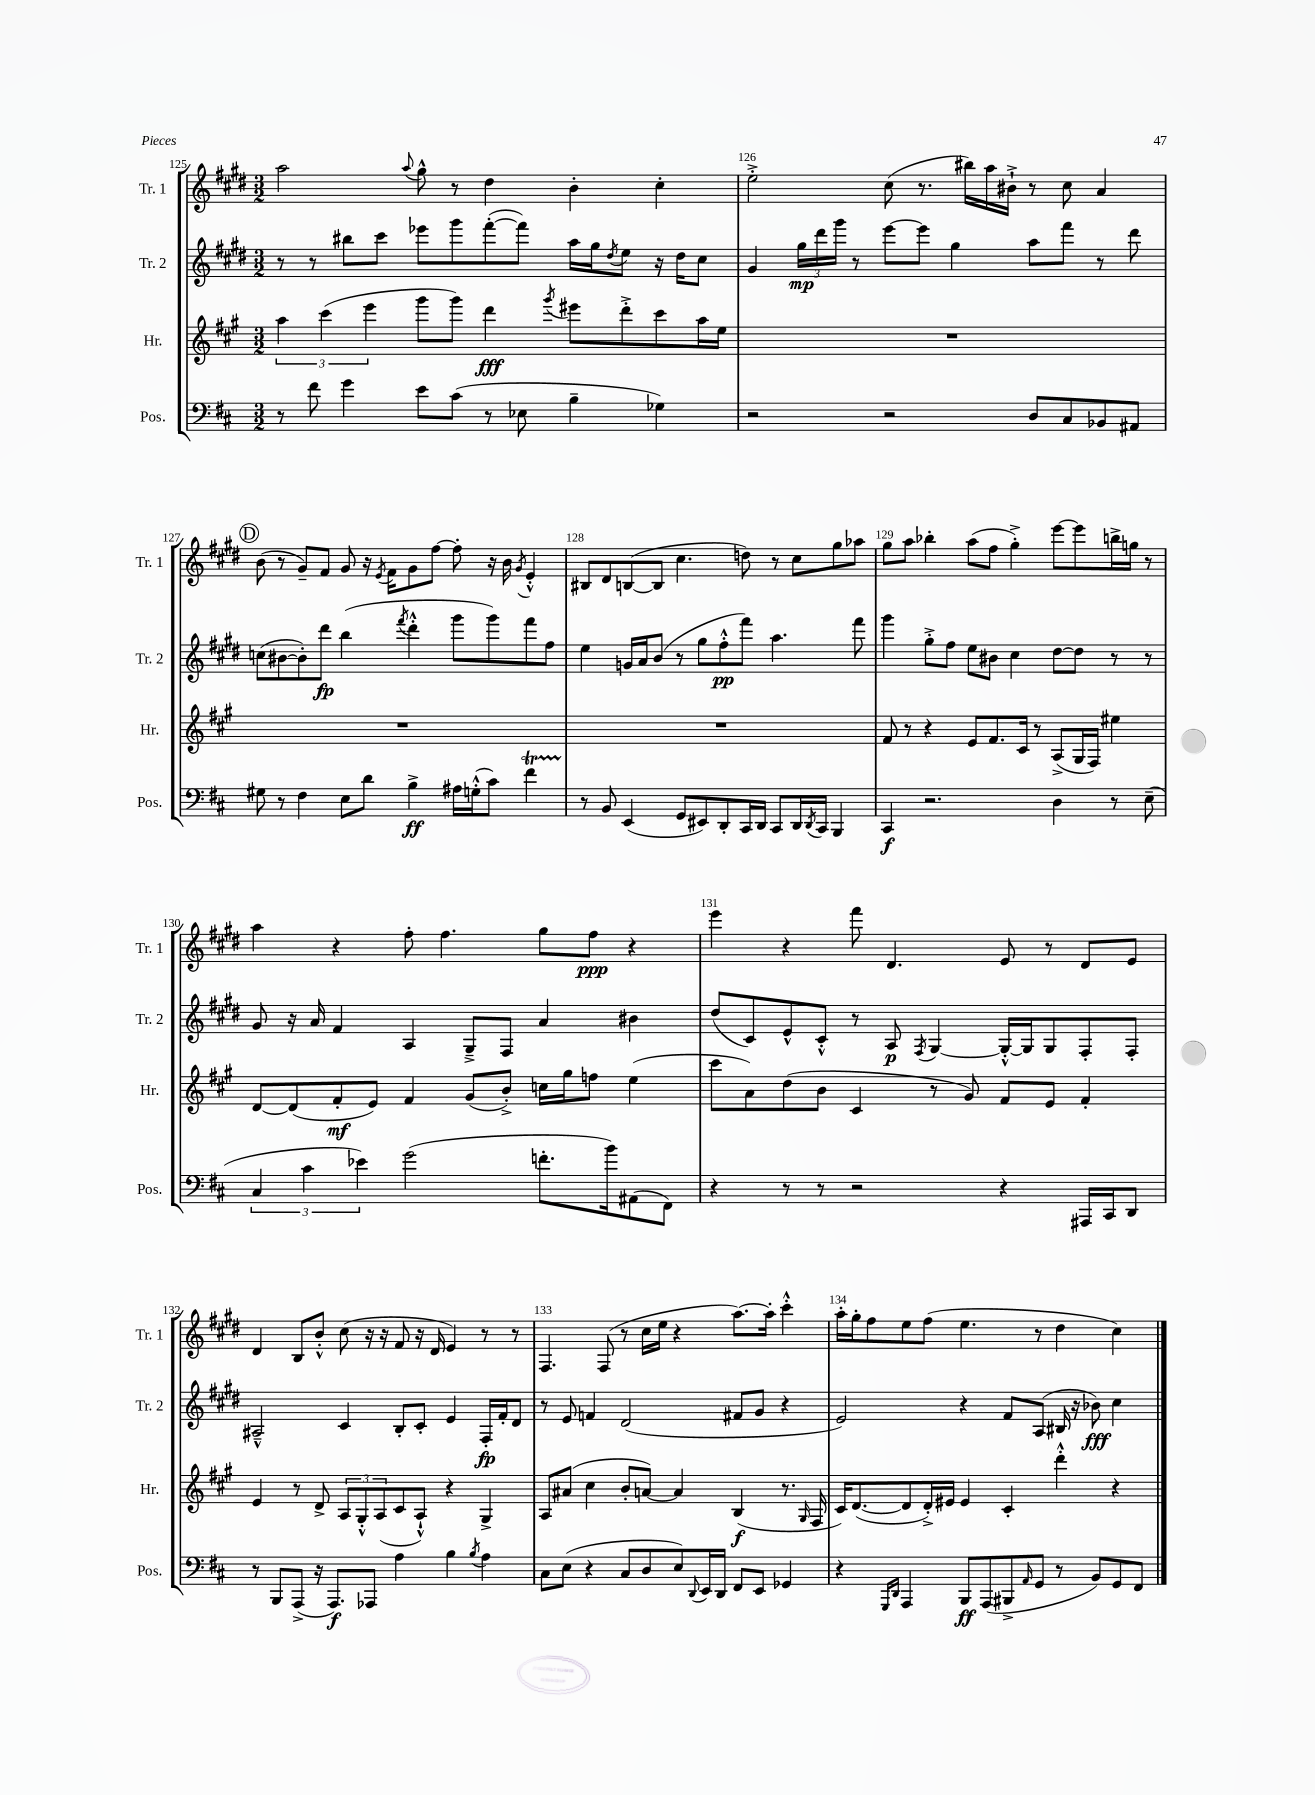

**kern	**dynam	**kern	**dynam	**kern	**dynam	**kern	**dynam
*part4	*part4	*part3	*part3	*part2	*part2	*part1	*part1
*staff4	*staff4	*staff3	*staff3	*staff2	*staff2	*staff1	*staff1
*I"Pos.	*	*I"Hr.	*	*I"Tr. 2	*	*I"Tr. 1	*
*I'Pos.	*	*I'Hr.	*	*I'Tr. 2	*	*I'Tr. 1	*
*clefF4	*	*clefG2	*	*clefG2	*	*clefG2	*
*k[f#c#]	*	*k[f#c#g#]	*	*k[f#c#g#d#]	*	*k[f#c#g#d#]	*
*M3/2	*	*M3/2	*	*M3/2	*	*M3/2	*
=125	=125	=125	=125	=125	=125	=125	=125
8r	.	6aa\	.	8r	.	2aa\	.
8f#\	.	.	.	8r	.	.	.
.	.	(6ccc#\	.	.	.	.	.
4g\	.	.	.	8bb#X\L	.	.	.
.	.	6eee\	.	.	.	.	.
.	.	.	.	8ccc#\J	.	.	.
.	.	.	.	.	.	8qqaa/	.
8e\L	.	8ggg#\L	.	8eee-X\L	.	8gg#^^\	.
(8c#\J	.	8ggg#\J)	.	8ggg#\	.	8r	.
8r	.	4ddd\	fff	([8fff#'\	.	4dd#\	.
8E-X\	.	.	.	8fff#\J])	.	.	.
.	.	8qggg#/	.	.	.	.	.
4B~\	.	8eee#X\L	.	16aa\LL	.	4b'\	.
.	.	.	.	16gg#\J	.	.	.
.	.	.	.	8qdd#/	.	.	.
.	.	8ddd'^\	.	8ee\J	.	.	.
4G-X\)	.	8ccc#\	.	16r	.	4cc#'\	.
.	.	.	.	16dd#\KL	.	.	.
.	.	16aa\L	.	8cc#\J	.	.	.
.	.	16ee\JJ	.	.	.	.	.
=126	=126	=126	=126	=126	=126	=126	=126
2r	.	1.r	.	4g#/	.	2ee'^\	.
.	.	.	.	24gg#\LL	mp	.	.
.	.	.	.	24ddd#\	.	.	.
.	.	.	.	24ggg#\JJ	.	.	.
.	.	.	.	8r	.	.	.
2r	.	.	.	[8eee\L	.	(8cc#\	.
.	.	.	.	8eee\J]	.	8.r	.
.	.	.	.	4gg#\	.	.	.
.	.	.	.	.	.	16bb#X\LL)	.
.	.	.	.	.	.	16aa\	.
.	.	.	.	.	.	16b#X`^\JJ	.
8D/L	.	.	.	8aa\L	.	8r	.
8C#/	.	.	.	8fff#\J	.	8cc#\	.
8BB-X/	.	.	.	8r	.	4a/	.
8AA#X/J	.	.	.	8ddd#\	.	.	.
!!LO:LB:g=z
!!LO:REH:place=s1:t=D
=127	=127	=127	=127	=127	=127	=127	=127
8G#X\	.	1.r	.	(8ccn\L	.	(8b\	.
8r	.	.	.	[8b#X\	.	8r	.
4F#\	.	.	.	8b#'\])	.	8g#~/L)	.
.	.	.	.	8ddd#\J	fp	8f#/J	.
8E\L	.	.	.	(4bb\	.	8g#/	.
8d\J	.	.	.	.	.	16r	.
.	.	.	.	.	.	8qe/	.
.	.	.	.	.	.	16f#\KL	.
.	.	.	.	8qfff#/	.	.	.
4B^\	ff	.	.	4ddd#'^^\	.	8g#\	.
.	.	.	.	.	.	[8ff#\J	.
16A#X\LL	.	.	.	8ggg#\L	.	8ff#'\]	.
(16Gn'^^\J	.	.	.	.	.	.	.
8c#\J)	.	.	.	8ggg#\)	.	16r	.
.	.	.	.	.	.	16b\	.
.	.	.	.	.	.	8qg#/	.
4f#t\	.	.	.	8fff#\	.	4e'^^/	.
.	.	.	.	8ff#\J	.	.	.
=128	=128	=128	=128	=128	=128	=128	=128
8r	.	1.r	.	4ee\	.	8B#X/L	.
8BB/	.	.	.	.	.	8d#/	.
(4EE/	.	.	.	16gn/LL	.	([8Bn/	.
.	.	.	.	16a/J	.	.	.
.	.	.	.	(8b/J	.	8B/J]	.
8GG/L	.	.	.	8r	.	4.cc#\	.
8EE#X/)	.	.	.	8gg#\L	.	.	.
8DD'/	.	.	.	8ff#'^^\	pp	.	.
16CC#/L	.	.	.	8fff#\J)	.	8ddn\)	.
16DD/JJ	.	.	.	.	.	.	.
8CC#/L	.	.	.	4.aa\	.	8r	.
16DD/L	.	.	.	.	.	8cc#\L	.
8qDD/	.	.	.	.	.	.	.
16CC#/JJ	.	.	.	.	.	.	.
4BBB/	.	.	.	.	.	8gg#\	.
.	.	.	.	8fff#\	.	8aa-X\J	.
=129	=129	=129	=129	=129	=129	=129	=129
4CC#/	f	8f#/	.	4ggg#\	.	8gg#\L	.
.	.	8r	.	.	.	8aa\J	.
2.r	.	4r	.	8gg#'^\L	.	4bb-X'\	.
.	.	.	.	8ff#\J	.	.	.
.	.	8e/L	.	8ee\L	.	(8aa\L	.
.	.	8.f#/	.	8b#X\J	.	8ff#\J	.
.	.	.	.	4cc#\	.	4gg#'^\)	.
.	.	16c#/Jk	.	.	.	.	.
.	.	8r	.	.	.	.	.
4D\	.	(8A^/L	.	[8dd#\L	.	[8eee\L	.
.	.	16G#/L	.	8dd#\J]	.	8eee\]	.
.	.	16F#/JJ)	.	.	.	.	.
8r	.	4ee#X\	.	8r	.	16bbn^\L	.
.	.	.	.	.	.	16ggn\JJ	.
(8E~\	.	.	.	8r	.	8r	.
!!LO:LB:g=z
=130	=130	=130	=130	=130	=130	=130	=130
6C#/	.	[8d/L	.	8g#/	.	4aa\	.
.	.	(8d/]	.	16r	.	.	.
6c#\	.	.	.	.	.	.	.
.	.	.	.	16a/	.	.	.
.	.	8f#'/	mf	4f#/	.	4r	.
6e-X\)	.	.	.	.	.	.	.
.	.	8e/J)	.	.	.	.	.
(2g\	.	4f#/	.	4A/	.	8ff#'\	.
.	.	.	.	.	.	4.ff#\	.
.	.	(8g#/L	.	8G#~^/L	.	.	.
.	.	8b'^/J)	.	8F#/J	.	.	.
8.fn'\L	.	16ccn\LL	.	4a/	.	8gg#\L	.
.	.	16gg#\J	.	.	.	.	.
.	.	8ffn\J	.	.	.	8ff#\J	ppp
16b\k)	.	.	.	.	.	.	.
(8AA#X\	.	(4ee\	.	4b#X\	.	4r	.
8FF#\J)	.	.	.	.	.	.	.
=131	=131	=131	=131	=131	=131	=131	=131
4r	.	8ccc#\L	.	(8dd#/L	.	4eee\	.
.	.	8a\)	.	8c#/)	.	.	.
8r	.	(8dd\	.	8e^^/	.	4r	.
8r	.	8b\J	.	8c#'^^/J	.	.	.
2r	.	4c#/	.	8r	.	8fff#\	.
.	.	.	.	8A/	p	4.d#/	.
.	.	.	.	8qF#/	.	.	.
.	.	8r	.	[4G#/	.	.	.
.	.	8g#/)	.	.	.	.	.
4r	.	8f#/L	.	16G#'^^/LL_	.	8e/	.
.	.	.	.	16G#/J]	.	.	.
.	.	8e/J	.	8G#/	.	8r	.
16AAA#X/LL	.	4f#'/	.	8F#'/	.	8d#/L	.
16CC#/J	.	.	.	.	.	.	.
8DD/J	.	.	.	8F#'/J	.	8e/J	.
!!LO:LB:g=z
=132	=132	=132	=132	=132	=132	=132	=132
8r	.	4e/	.	2A#X~^^/	.	4d#/	.
8BBB/L	.	.	.	.	.	.	.
(8AAA^/J	.	8r	.	.	.	8B/L	.
16r	.	8d^/	.	.	.	8b'^^/J	.
8.AAA/L)	f	.	.	.	.	.	.
.	.	12A/L	.	4c#/	.	(8cc#\	.
.	.	12G#'^^/	.	.	.	.	.
8AAA-X/J	.	.	.	.	.	16r	.
.	.	(12A/	.	.	.	.	.
.	.	.	.	.	.	16r	.
4A\	.	8c#/	.	8B'/L	.	8f#/	.
.	.	8A`^^/J)	.	8c#'/J	.	16r	.
.	.	.	.	.	.	16d#/	.
4B\	.	4r	.	4e/	.	4e/)	.
8qB/	.	.	.	.	.	.	.
4A\	.	4G#^/	.	16F#'/LL	fp	8r	.
.	.	.	.	16f#'/J	.	.	.
.	.	.	.	8d#/J	.	8r	.
=133	=133	=133	=133	=133	=133	=133	=133
8C#\L	.	8A/L	.	8r	.	4.F#/	.
(8E\J	.	(8a#X/J	.	8e/	.	.	.
4r	.	4cc#\	.	4fn/	.	.	.
.	.	.	.	.	.	(8F#/	.
8C#/L	.	8b'/L	.	(2d#/	.	8r	.
8D/	.	[8an/J)	.	.	.	16cc#\LL	.
.	.	.	.	.	.	16ee\JJ	.
8E/)	.	4a/]	.	.	.	4r	.
8qqDD/	.	.	.	.	.	.	.
16EE/L	.	.	.	.	.	.	.
16DD/JJ	.	.	.	.	.	.	.
8FF#/L	.	(4B/	f	8f#X/L	.	[8.aa\L)	.
8EE/J	.	.	.	8g#/J	.	.	.
.	.	.	.	.	.	16aa'\Jk]	.
4GG-X/	.	8.r	.	4r	.	4ccc#'^^\	.
.	.	16qqG#/	.	.	.	.	.
.	.	16F#/	.	.	.	.	.
=134	=134	=134	=134	=134	=134	=134	=134
4r	.	16c#/KL)	.	2e/)	.	16aa'\LL	.
.	.	([8.d/	.	.	.	16gg#'\J	.
.	.	.	.	.	.	8ff#\	.
16qqGGG/LL	.	.	.	.	.	.	.
16qqDD/JJ	.	.	.	.	.	.	.
4AAA/	.	8d/]	.	.	.	8ee\	.
.	.	16d'^/L)	.	.	.	(8ff#\J	.
.	.	16e#X/JJ	.	.	.	.	.
8BBB/L	ff	4e#/	.	4r	.	4.ee\	.
(8AAA/	.	.	.	.	.	.	.
8BBB#X^/	.	4c#'/	.	8f#/L	.	.	.
16qqAA/	.	.	.	.	.	.	.
8GG/J	.	.	.	(8A/J	.	8r	.
8r	.	4ddd'^^\	.	16B#X/	.	4dd#\	.
.	.	.	.	16r	.	.	.
8BB/L)	.	.	.	8b-X\)	fff	.	.
8GG/	.	4r	.	4cc#\	.	4cc#\)	.
8FF#/J	.	.	.	.	.	.	.
==	==	==	==	==	==	==	==
*-	*-	*-	*-	*-	*-	*-	*-
